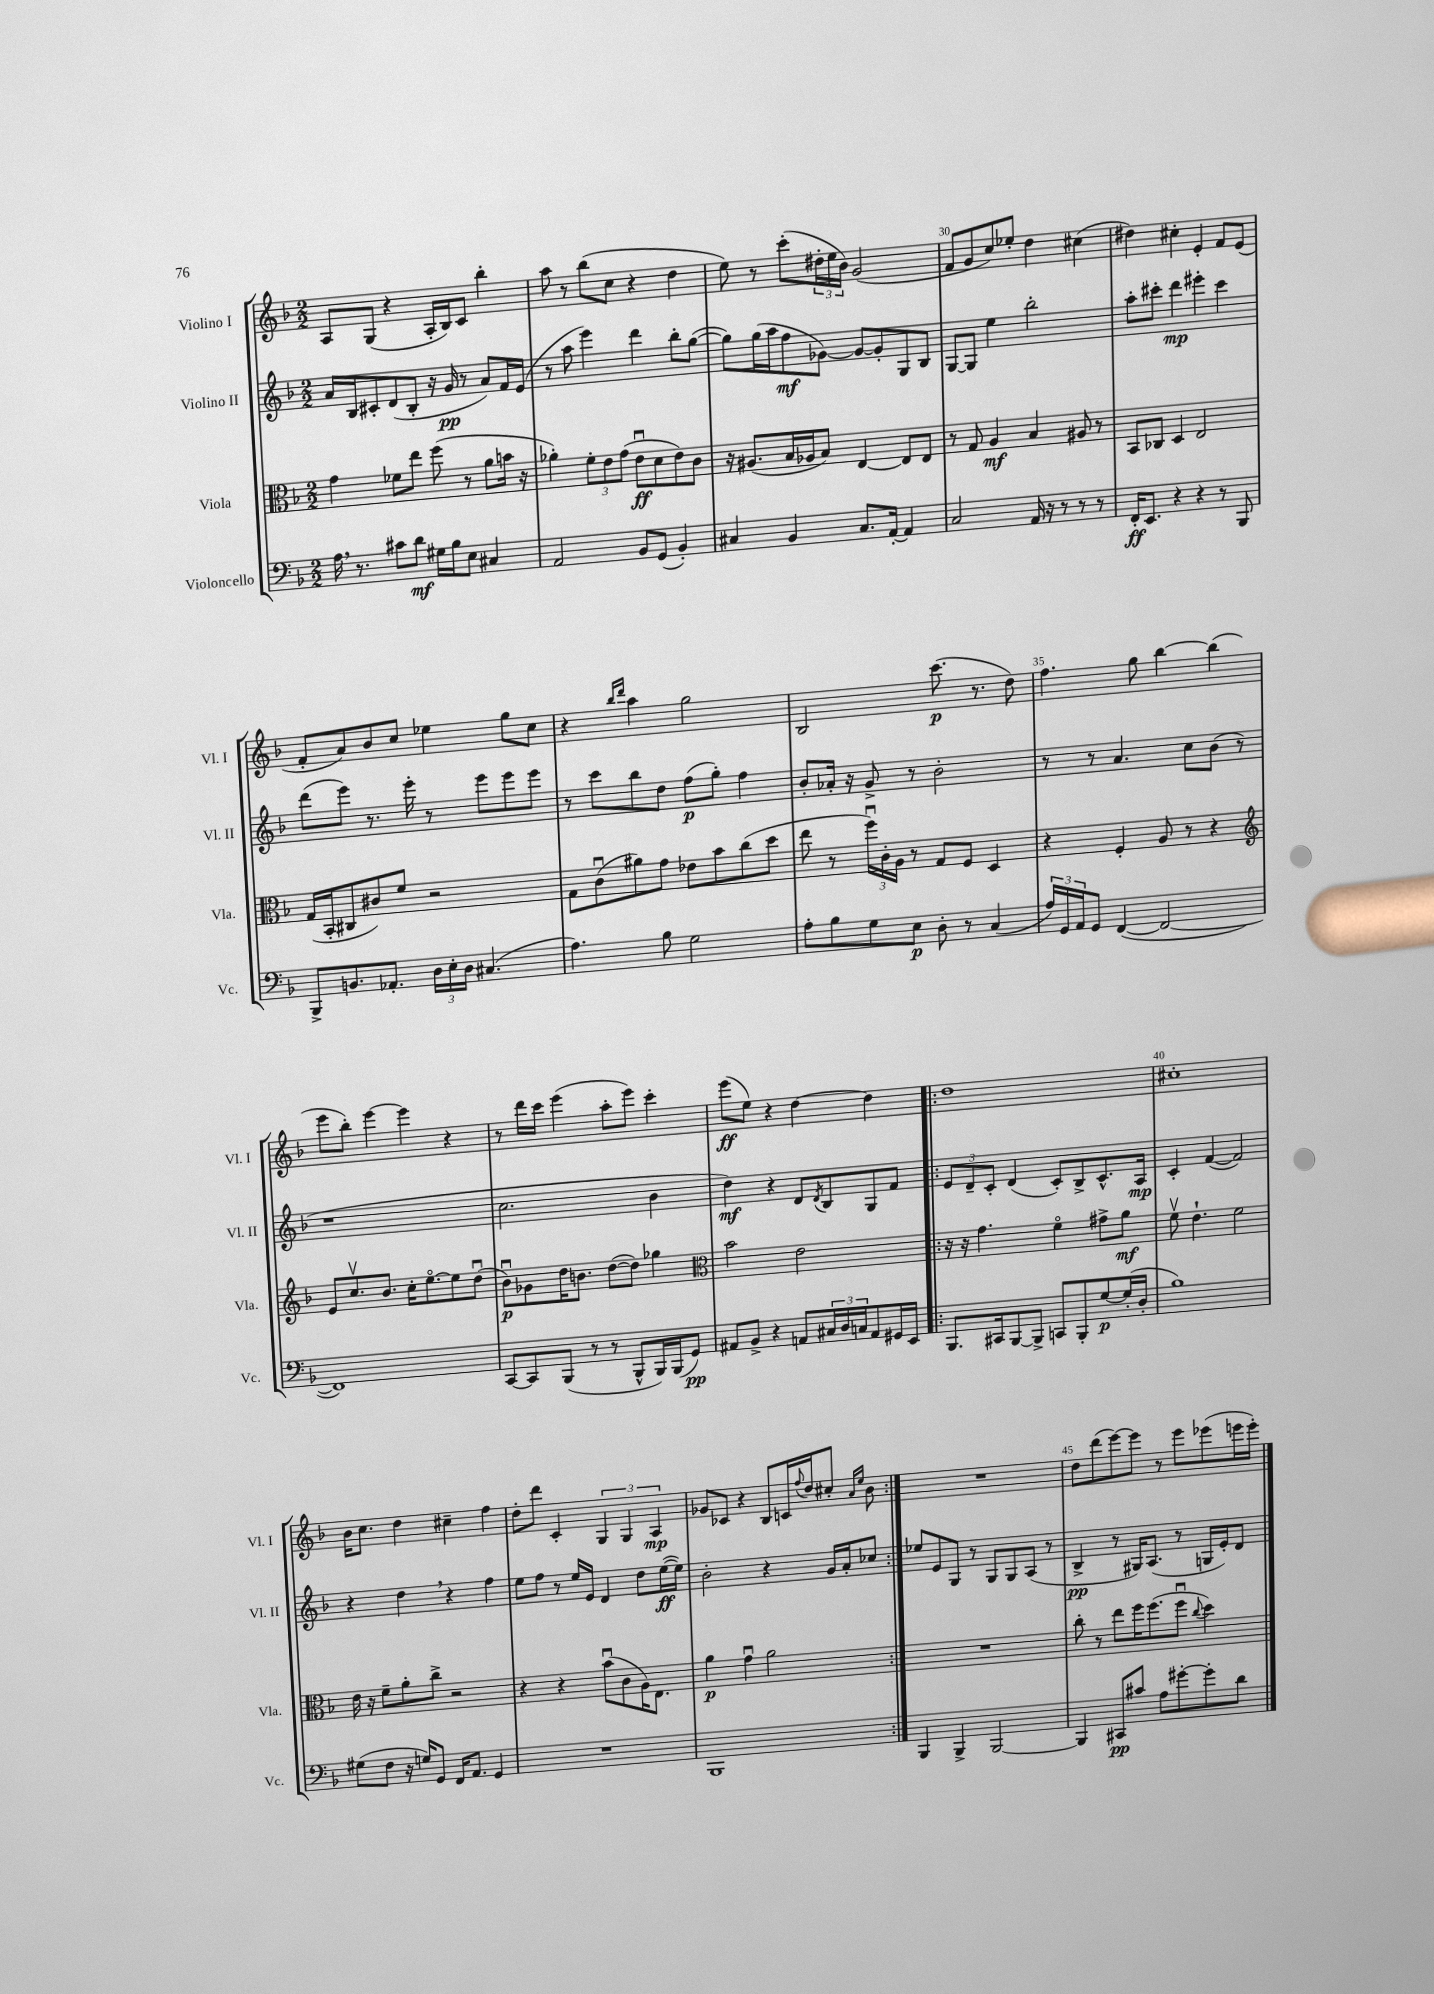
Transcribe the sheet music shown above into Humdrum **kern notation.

**kern	**dynam	**kern	**dynam	**kern	**dynam	**kern	**dynam
*part4	*part4	*part3	*part3	*part2	*part2	*part1	*part1
*staff4	*staff4	*staff3	*staff3	*staff2	*staff2	*staff1	*staff1
*I"Violoncello	*	*I"Viola	*	*I"Violino II	*	*I"Violino I	*
*I'Vc.	*	*I'Vla.	*	*I'Vl. II	*	*I'Vl. I	*
*clefF4	*	*clefC3	*	*clefG2	*	*clefG2	*
*k[b-]	*	*k[b-]	*	*k[b-]	*	*k[b-]	*
*M2/2	*	*M2/2	*	*M2/2	*	*M2/2	*
=27	=27	=27	=27	=27	=27	=27	=27
16A,\	.	4g\	.	16a/LL	.	8A/L	.
8.r	.	.	.	16B-/J	.	.	.
.	.	.	.	8c#X'/	.	(8G/J	.
8c#X\L	.	8f-X\L	.	(8d/	.	4r	.
8d\J	mf	8ee\J	.	8B-'/J	.	.	.
16G#X\LL	.	(8ff\	.	16r	.	16A'/LL	.
16B-\J	.	.	.	16g/	pp	16B-/J)	.
8E\J	.	8r	.	8r	.	8c/J	.
4C#X/	.	8a\L	.	8a/L)	.	4bb-'\	.
.	.	16bn\Jk	.	16f/L	.	.	.
.	.	16r	.	(16e/JJ	.	.	.
=28	=28	=28	=28	=28	=28	=28	=28
2AA/	.	4a-X'\)	.	8r	.	8aa\	.
.	.	.	.	8aa\	.	8r	.
.	.	12f'\L	.	4eee\)	.	(8bb-\L	.
.	.	12e\	.	.	.	.	.
.	.	.	.	.	.	8cc\J	.
.	.	(12g\J	.	.	.	.	.
8BB-/L	.	8eu\L	ff	4ddd\	.	4r	.
(8GG/J	.	8d\	.	.	.	.	.
4BB-'/)	.	8e\)	.	8bb-'\L	.	4dd\	.
.	.	8c\J	.	([8gg\J	.	.	.
=29	=29	=29	=29	=29	=29	=29	=29
4C#X/	.	16r	.	8gg\L])	.	8ee\)	.
.	.	(8.A#X/L	.	.	.	.	.
.	.	.	.	(16gg\L	.	8r	.
.	.	.	.	16aa\J	.	.	.
4BB-/	.	16B-/L	.	8ff\	mf	(8ccc'\L	.
.	.	16A-X/J	.	.	.	.	.
.	.	8B-/J)	.	[8g-X\J)	.	24dd#X'\L	.
.	.	.	.	.	.	24ee\	.
.	.	.	.	.	.	24b-\JJ)	.
8.C#/L	.	[4E/	.	8g-/L_	.	(2g/	.
.	.	.	.	8g-'/]	.	.	.
[16AA'/Jk	.	.	.	.	.	.	.
4AA/]	.	8E/L]	.	8G/	.	.	.
.	.	8E/J	.	8B-/J	.	.	.
=30	=30	=30	=30	=30	=30	=30	=30
2C/	.	8r	.	[8G/L	.	8f/L	.
.	.	8G/	.	8G/J]	.	8g/	.
.	.	4A/	mf	4ee\	.	8cc/)	.
.	.	.	.	.	.	8ee-X'/J	.
16AA/	.	4B-/	.	2bb-'\	.	4dd\	.
16r	.	.	.	.	.	.	.
8r	.	.	.	.	.	.	.
8r	.	8A#X/	.	.	.	(4cc#X\	.
8r	.	8r	.	.	.	.	.
=31	=31	=31	=31	=31	=31	=31	=31
16FF'/KL	ff	8BB-/L	.	8aa'\L	.	4dd#X\)	.
8.EE/J	.	.	.	.	.	.	.
.	.	8C-X/J	.	8ccc#X'\J	.	.	.
4r	.	4D/	.	4ddd\	mp	4cc#X'\	.
4r	.	2E/	.	4eee#X'\	.	4e'/	.
8r	.	.	.	4ccc#\	.	8f/L	.
8BBB-/	.	.	.	.	.	(8e/J	.
!!LO:LB:g=z
=32	=32	=32	=32	=32	=32	=32	=32
8BBB-^/L	.	(16G/LL	.	(8ddd\L	.	8f'/L	.
.	.	16BB-'/J	.	.	.	.	.
8.BBn/	.	8C#X/	.	8eee\J)	.	8a/)	.
.	.	8c#X/)	.	8.r	.	8b-/	.
8.AA-X'/J	.	.	.	.	.	.	.
.	.	8f/J	.	.	.	8cc/J	.
.	.	.	.	16eee'\	.	.	.
24D\LL	.	2r	.	8r	.	4ee-X\	.
24E'\	.	.	.	.	.	.	.
24D\JJ	.	.	.	.	.	.	.
(4.C#X/	.	.	.	8eee\L	.	.	.
.	.	.	.	8eee\	.	8gg\L	.
.	.	.	.	8eee\J	.	8cc\J	.
=33	=33	=33	=33	=33	=33	=33	=33
4.A\)	.	8G\L	.	8r	.	4r	.
.	.	(8cu\	.	8ccc\L	.	.	.
.	.	.	.	.	.	16qqbb-/LL	.
.	.	.	.	.	.	16qqddd/JJ	.
.	.	8a#X\)	.	8bb-\	.	4aa\	.
8B-\	.	8g\J	.	8dd\J	.	.	.
2G\	.	8e-X\L	.	(8ff\L	p	2gg\	.
.	.	8b-\	.	8gg'\J)	.	.	.
.	.	(8cc\	.	4ff\	.	.	.
.	.	8dd\J	.	.	.	.	.
=34	=34	=34	=34	=34	=34	=34	=34
8A'\L	.	8ee\	.	8b-'/L	.	2B-/	.
8B-\	.	8r	.	16a-X'/Jk	.	.	.
.	.	.	.	16r	.	.	.
8G\	.	24ffu\LL)	.	8g^/	.	.	.
.	.	24c'\	.	.	.	.	.
.	.	24A\JJ	.	.	.	.	.
8E\J	p	8r	.	8r	.	.	.
8D'\	.	8G/L	.	2b-'\	.	(8.ccc\	p
8r	.	8F/J	.	.	.	.	.
.	.	.	.	.	.	8.r	.
(4C/	.	4D/	.	.	.	.	.
.	.	.	.	.	.	8dd\)	.
=35	=35	=35	=35	=35	=35	=35	=35
24A/LL)	.	4r	.	8r	.	4.ff\	.
24GG/	.	.	.	.	.	.	.
24AA/J	.	.	.	.	.	.	.
8GG/J	.	.	.	8r	.	.	.
([4FF/	.	4F'/	.	4.a/	.	.	.
.	.	.	.	.	.	8gg\	.
2FF/_	.	8A/	.	.	.	[4bb-\	.
.	.	8r	.	8cc\L	.	.	.
.	.	4r	.	(8b-\J	.	(4bb-\]	.
.	.	.	.	8r	.	.	.
!!LO:LB:g=z
=36	=36	=36	=36	=36	=36	=36	=36
*	*	*clefG2	*	*	*	*	*
1FF])	.	8e/L	.	1r	.	8eee\L	.
.	.	8.ccv/	.	.	.	8bb-'\J)	.
.	.	.	.	.	.	[4eee\	.
.	.	8.b-/J	.	.	.	.	.
.	.	16cc'\KL	.	.	.	4eee\]	.
.	.	[8.ee\	.	.	.	.	.
.	.	8ee\]	.	.	.	4r	.
.	.	(8ddu\J	.	.	.	.	.
=37	=37	=37	=37	=37	=37	=37	=37
[8CC/L	.	8b-u\L)	p	2.cc\	.	8r	.
8CC/]	.	8g-X\	.	.	.	16ddd\LL	.
.	.	.	.	.	.	16ccc\JJ	.
(8BBB-/J	.	16dd\K	.	.	.	(4eee\	.
.	.	8.bn\J	.	.	.	.	.
8r	.	.	.	.	.	.	.
8r	.	([8dd\L	.	.	.	8aa'\L	.
8BBB-^^/L	.	8dd\J])	.	.	.	8eee\J)	.
16BBB-/L)	.	4gg-X\	.	4b-\	.	4ccc'\	.
(16BBB-/J	.	.	.	.	.	.	.
8GG/J)	pp	.	.	.	.	.	.
=38	=38	=38	=38	=38	=38	=38	=38
*	*	*clefC3	*	*	*	*	*
8AA#X/L	.	2b-\	.	4dd\)	mf	(8eee\L	ff
8BB-^/J	.	.	.	.	.	8ee\J)	.
4r	.	.	.	4r	.	4r	.
8AAn/L	.	2e\	.	8d/L	.	[4dd\	.
.	.	.	.	8qd/	.	.	.
24C#X/L	.	.	.	8B-/	.	.	.
24D/	.	.	.	.	.	.	.
24Cn/J	.	.	.	.	.	.	.
8AA/	.	.	.	8G/	.	4dd\]	.
16GG#X/L	.	.	.	8f/J	.	.	.
16EE/JJ	.	.	.	.	.	.	.
=39!|:	=39!|:	=39!|:	=39!|:	=39!|:	=39!|:	=39!|:	=39!|:
8.BBB-/L	.	16r	.	12e/L	.	1dd	.
.	.	16r	.	.	.	.	.
.	.	.	.	12d~/	.	.	.
.	.	4.g\	.	.	.	.	.
.	.	.	.	12c'/J	.	.	.
16CC#X/k	.	.	.	.	.	.	.
[8BBB-/	.	.	.	(4d/	.	.	.
8BBB-^/J]	.	.	.	.	.	.	.
8CCn/L	.	4f\	.	8c'/L)	.	.	.
8BBB-'/	.	.	.	8B-^/	.	.	.
[8G/	p	8g#X^\L	.	8.c^^/	.	.	.
(16G'/L]	.	8a\J	mf	.	.	.	.
16D'/JJ	.	.	.	16A/Jk	mp	.	.
=40	=40	=40	=40	=40	=40	=40	=40
1B-)	.	8fv\	.	4c'/	.	1cc#X'	.
.	.	4.e`\	.	.	.	.	.
.	.	.	.	([4f/	.	.	.
.	.	2f\	.	2f/])	.	.	.
!!LO:LB:g=z
=41	=41	=41	=41	=41	=41	=41	=41
(8G#X\L	.	16e\	.	4r	.	16b-\KL	.
.	.	16r	.	.	.	8.cc\J	.
8F\J	.	8f~\L	.	.	.	.	.
16r	.	8a'\	.	4dd,\	.	4dd\	.
16Gn/KL)	.	.	.	.	.	.	.
8GG/J	.	8cc^\J	.	.	.	.	.
16FF/KL	.	2r	.	4r	.	4cc#X~\	.
8.AA/J	.	.	.	.	.	.	.
4GG/	.	.	.	4ff\	.	4ff\	.
=42	=42	=42	=42	=42	=42	=42	=42
1r	.	4r	.	8ee\L	.	8dd'\L	.
.	.	.	.	8ff\J	.	8ddd\J	.
.	.	4r	.	8r	.	4c'/	.
.	.	.	.	16ee/LL	.	.	.
.	.	.	.	16e/JJ	.	.	.
.	.	(8b-u\L	.	4d/	.	6G/	.
.	.	8c\	.	.	.	.	.
.	.	.	.	.	.	6G/	.
.	.	16A\K)	.	8dd\L	.	.	.
.	.	8.E\J	.	.	.	.	.
.	.	.	.	.	.	6A/	mp
.	.	.	.	([16ee\L	ff	.	.
.	.	.	.	16ee\JJ])	.	.	.
=43	=43	=43	=43	=43	=43	=43	=43
1BBB-	.	4a\	p	2b-'\	.	8g-X/L	.
.	.	.	.	.	.	8c-X/J	.
.	.	4gu\	.	.	.	4r	.
.	.	2a\	.	4r	.	8B-/L	.
.	.	.	.	.	.	16cn/L	.
.	.	.	.	.	.	8qqff/	.
.	.	.	.	.	.	16dd/J	.
.	.	.	.	16g/LL	.	8cc#X'/J	.
.	.	.	.	16a'/J	.	.	.
.	.	.	.	.	.	16qqa/LL	.
.	.	.	.	.	.	16qqee/JJ	.
.	.	.	.	8cc-X/J	.	8b-\	.
=44:|!	=44:|!	=44:|!	=44:|!	=44:|!	=44:|!	=44:|!	=44:|!
4BBB-/	.	1r	.	8ee-X/L	.	1r	.
.	.	.	.	8e/	.	.	.
4BBB-^/	.	.	.	8G/J	.	.	.
.	.	.	.	8r	.	.	.
[2BBB-/	.	.	.	8G/L	.	.	.
.	.	.	.	8G/	.	.	.
.	.	.	.	(8A/J	.	.	.
.	.	.	.	8r	.	.	.
=45	=45	=45	=45	=45	=45	=45	=45
4BBB-/]	.	8cc'\	.	4B-^/	pp	8dd\L	.
.	.	8r	.	.	.	(8ddd\	.
8CC#X/L	pp	8ee\L	.	8r	.	[8eee\)	.
8c#X/J	.	16ff\K	.	16G#X/KL)	.	8eee\J]	.
.	.	(8.ff\	.	(8.A/J	.	.	.
8A\L	.	.	.	.	.	8r	.
[8g#X'\	.	8ffu\J	.	8r	.	8eee\L	.
.	.	8qqcc/	.	.	.	.	.
8g#'\]	.	4dd\)	.	16Gn/LL	.	(8eee-X\	.
.	.	.	.	16e'/J)	.	.	.
8d\J	.	.	.	8d/J	.	16eeen\L	.
.	.	.	.	.	.	16eee'\JJ)	.
==	==	==	==	==	==	==	==
*-	*-	*-	*-	*-	*-	*-	*-
